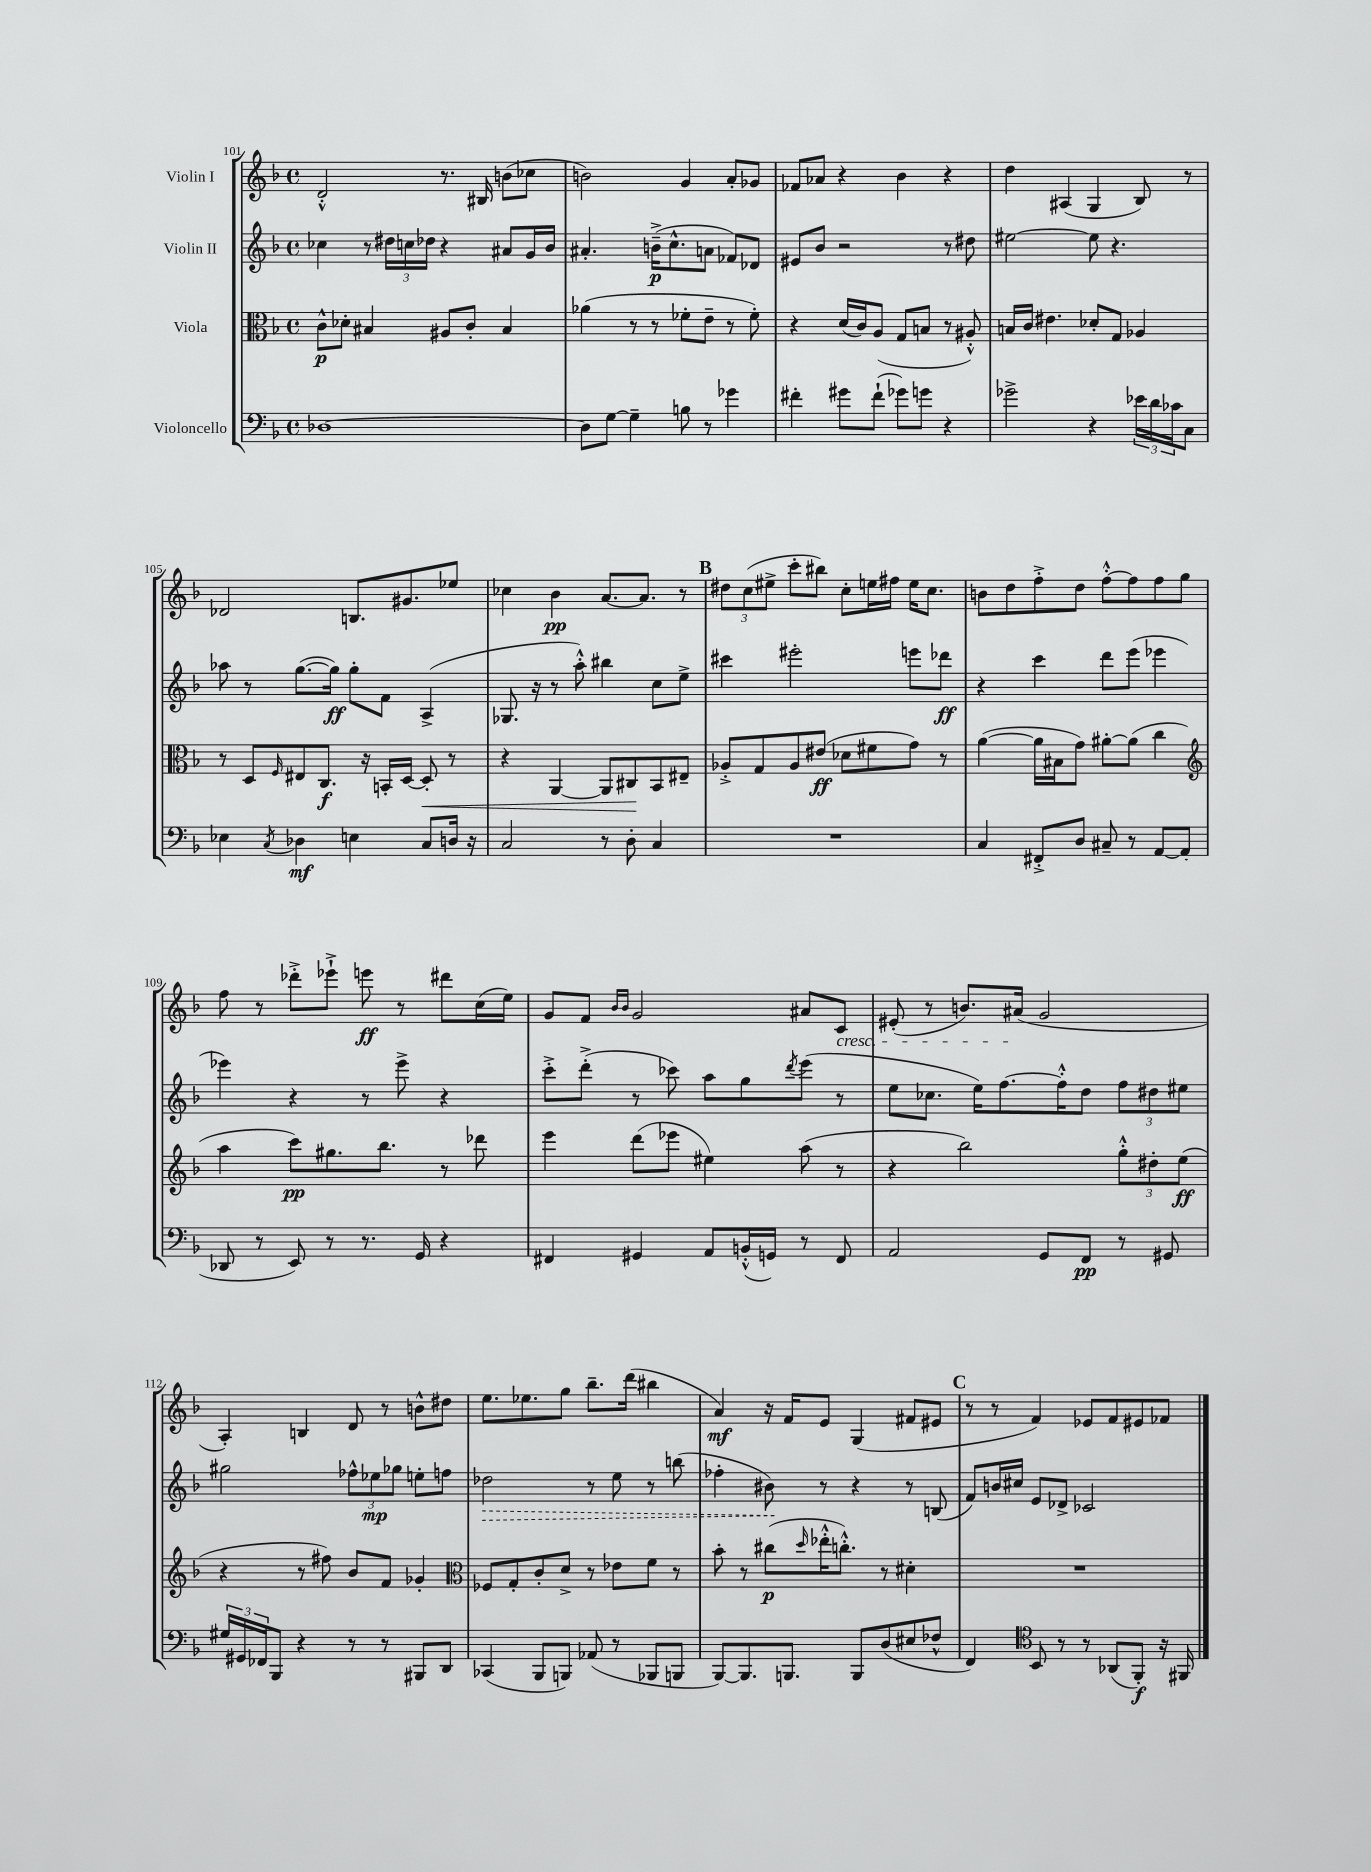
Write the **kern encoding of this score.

**kern	**kern	**kern	**kern
*staff4	*staff3	*staff2	*staff1
*clefF4	*clefC3	*clefG2	*clefG2
*k[b-]	*k[b-]	*k[b-]	*k[b-]
*M4/4	*M4/4	*M4/4	*M4/4
*met(c)	*met(c)	*met(c)	*met(c)
[1D-	8c^^\L	4cc-\	2d'^^/
.	8d-'\J	.	.
.	4B#/	8r	.
.	.	24dd#\LL	.
.	.	24cc\	.
.	.	24dd-\JJ	.
.	8A#/L	4r	8.r
.	8c'/J	.	.
.	.	.	16B#/
.	4B#/	8a#/L	(8b\L
.	.	16g/L	8cc-\J
.	.	16b-/JJ	.
=	=	=	=
8D-\]L	(4a-\	4.a#'/	2b\)
[8G\J	.	.	.
4G~\]	8r	.	.
.	8r	(16b~^\LK	.
.	.	8.cc^^\	.
8B\	8f-'\L	.	4g/
8r	8e~\J	8a\J	.
4g-\	8r	8f-/L)	8a'/L
.	8f-'\)	8d-/J	8g-/J
=	=	=	=
4f#'\	4r	8e#/L	8f-/L
.	.	8b-/J	8a-/J
8g#\L	(16d/LL	2r	4r
.	16c/J)	.	.
(8f#`\J	(8A/J	.	.
8g-\L)	8G/L	.	4b-\
8g\J	8B/J	.	.
4r	8r	8r	4r
.	8A#'^^/)	8dd#\	.
=	=	=	=
2g-^\	16B/LL	[2ee#\	4dd\
.	16c/JJ	.	.
.	4.e#\	.	.
.	.	.	(4A#/
4r	8d-'/L	8ee#\]	4G/
.	8G/J	4.r	.
24e-\LL	4A-/	.	8B-/)
24d\	.	.	.
24c-\J	.	.	.
8C\J	.	.	8r
=	=	=	=
4E-\	8r	8aa-\	2d-/
.	8D/L	8r	.
8qC/	16qqF/	.	.
4D-\	8E#/	([8.gg\L	.
.	8.C/J	.	.
.	.	16gg\]Jk)	.
4E\	.	8gg'\L	8.B/L
.	16r	.	.
.	16BB'/LL	8f\J	.
.	[16D/JJ	.	8.g#/
8C/L	8D'/]	(4A^/	.
16D/Jk	8r	.	8ee-/J
16r	.	.	.
=	=	=	=
2C/	4r	8.G-/	4cc-\
.	.	16r	.
.	[4AA/	8r	4b-\
.	.	8aa'^^\)	.
8r	8AA/]L	4bb#\	[8.a/L
8D'\	8C#/	.	.
.	.	.	8.a/]J
4C/	8BB-/	8cc\L	.
.	8E#~/J	8ee^\J	8r
=	=	=	=
1r	8A-'^/L	4ccc#\	12dd#\L
.	.	.	(12cc\
.	8G/	.	.
.	.	.	12ee#^\J
.	8A-/	2eee#'\	8ccc'\L
.	(8e#/J	.	8bb#\J)
.	8d-\L	.	8cc'\L
.	8f#\	.	16ee\L
.	.	.	16ff#\JJ
.	8g\J)	8eee\L	16ee\LK
.	.	.	8.cc\J
.	8r	8ddd-\J	.
=	=	=	=
4C/	([4a\	4r	8b\L
.	.	.	8dd\
8FF#'^/L	16a\]LL	4ccc\	8ff'^\
.	16B#\J	.	.
8D/J	8g\J)	.	8dd\J
8C#~/	[8a#'\L	8ddd\L	[8ff'^^\L
8r	(8a#\]J	(8eee\J	8ff\]
[8AA/L	4cc\	4eee-\	8ff\
(8AA/]J	.	.	8gg\J
=	=	=	=
*	*clefG2	*	*
8DD-/	4aa\	4eee-\)	8ff\
8r	.	.	8r
8EE/)	8ccc\L)	4r	8ddd-'^\L
8r	8.gg#\	.	8eee-`^\J
8.r	.	8r	8eee\
.	8.bb-\J	.	.
.	.	8eee-^\	8r
16GG/	.	.	.
4r	8r	4r	8ddd#\L
.	8ddd-\	.	(16cc\L
.	.	.	16ee\JJ)
=	=	=	=
4FF#/	4eee\	8ccc'^\L	8g/L
.	.	(8ddd'^\J	8f/J
.	.	.	16qqb-/LL
.	.	.	16qqb-/JJ
4GG#/	(8ddd\L	8r	2g/
.	8eee-\J	8ccc-\)	.
8AA/L	4ee#\)	8aa\L	.
(16BB'^^/L	.	8gg\	.
16GG/JJ)	.	.	.
.	.	8qddd/	.
8r	(8aa\	(8eee\J	8a#/L
8FF#/	8r	8r	8c/J
=	=	=	=
2AA/	4r	8ee\L	(8e#'/
.	.	8.cc-\J	8r
.	2bb-\)	.	8.b/L)
.	.	16ee\LK)	.
.	.	[8.ff\	.
.	.	.	(16a#/Jk
8GG/L	.	.	2g/
.	.	16ff'^^\]K	.
8FF/J	.	8dd\J	.
8r	12gg'^^\L	12ff\L	.
.	12dd#'\	12dd#\	.
8GG#/	.	.	.
.	(12ee\J	12ee#\J	.
=	=	=	=
24G#/LL	4r	2gg#\	4A'/)
24GG#/	.	.	.
24FF-/J	.	.	.
8BBB-/J	.	.	.
4r	8r	.	4B/
.	8ff#\)	.	.
8r	8b-/L	12ff-^^\L	8d/
.	.	12ee-\	.
8r	8f/J	.	8r
.	.	12gg-\J	.
8BBB#/L	4g-'/	8ee'\L	8b^^\L
8DD/J	.	8ff\J	8dd#\J
=	=	=	=
*	*clefC3	*	*
(4CC-/	8F-/L	2dd-\	8.ee\L
.	8G'/	.	.
.	.	.	8.ee-\
8BBB-/L	8c'/	.	.
8BBB/J)	8d^/J	.	8gg\J
(8AA-/	8r	8r	8.bb-~\L
8r	8e-\L	8ee\	.
.	.	.	(16ddd\Jk
8BBB-/L	8f\J	8r	4bb#\
8BBB/J	8r	(8bb\	.
=	=	=	=
[8BBB-/L)	8b-'\	4ff-'\	4a/)
8.BBB-/]	8r	.	.
.	(8cc#\L	8b#\)	16r
8.BBB/J	.	.	16f/LK
.	16qqdd/	.	.
.	16ee-'^^\K	8r	8e/J
.	8.cc'^^\J)	.	.
8BBB/L	.	4r	(4G/
(8D/	8r	.	.
8E#/	4d#'\	8r	8f#/L
8F-^^/J	.	(8B/	8e#/J
=	=	=	=
4FF/)	1r	8f/L)	8r
.	.	16b/L	8r
.	.	16cc#/JJ	.
*clefC4	*	*	*
8BB-/	.	8e/L	4f/)
8r	.	8d-^/J	.
8r	.	2c-/	8e-/L
(8AA-/L	.	.	8f/
8FF'/J)	.	.	8e#/
16r	.	.	8f-/J
16FF#/	.	.	.
==	==	==	==
*-	*-	*-	*-
